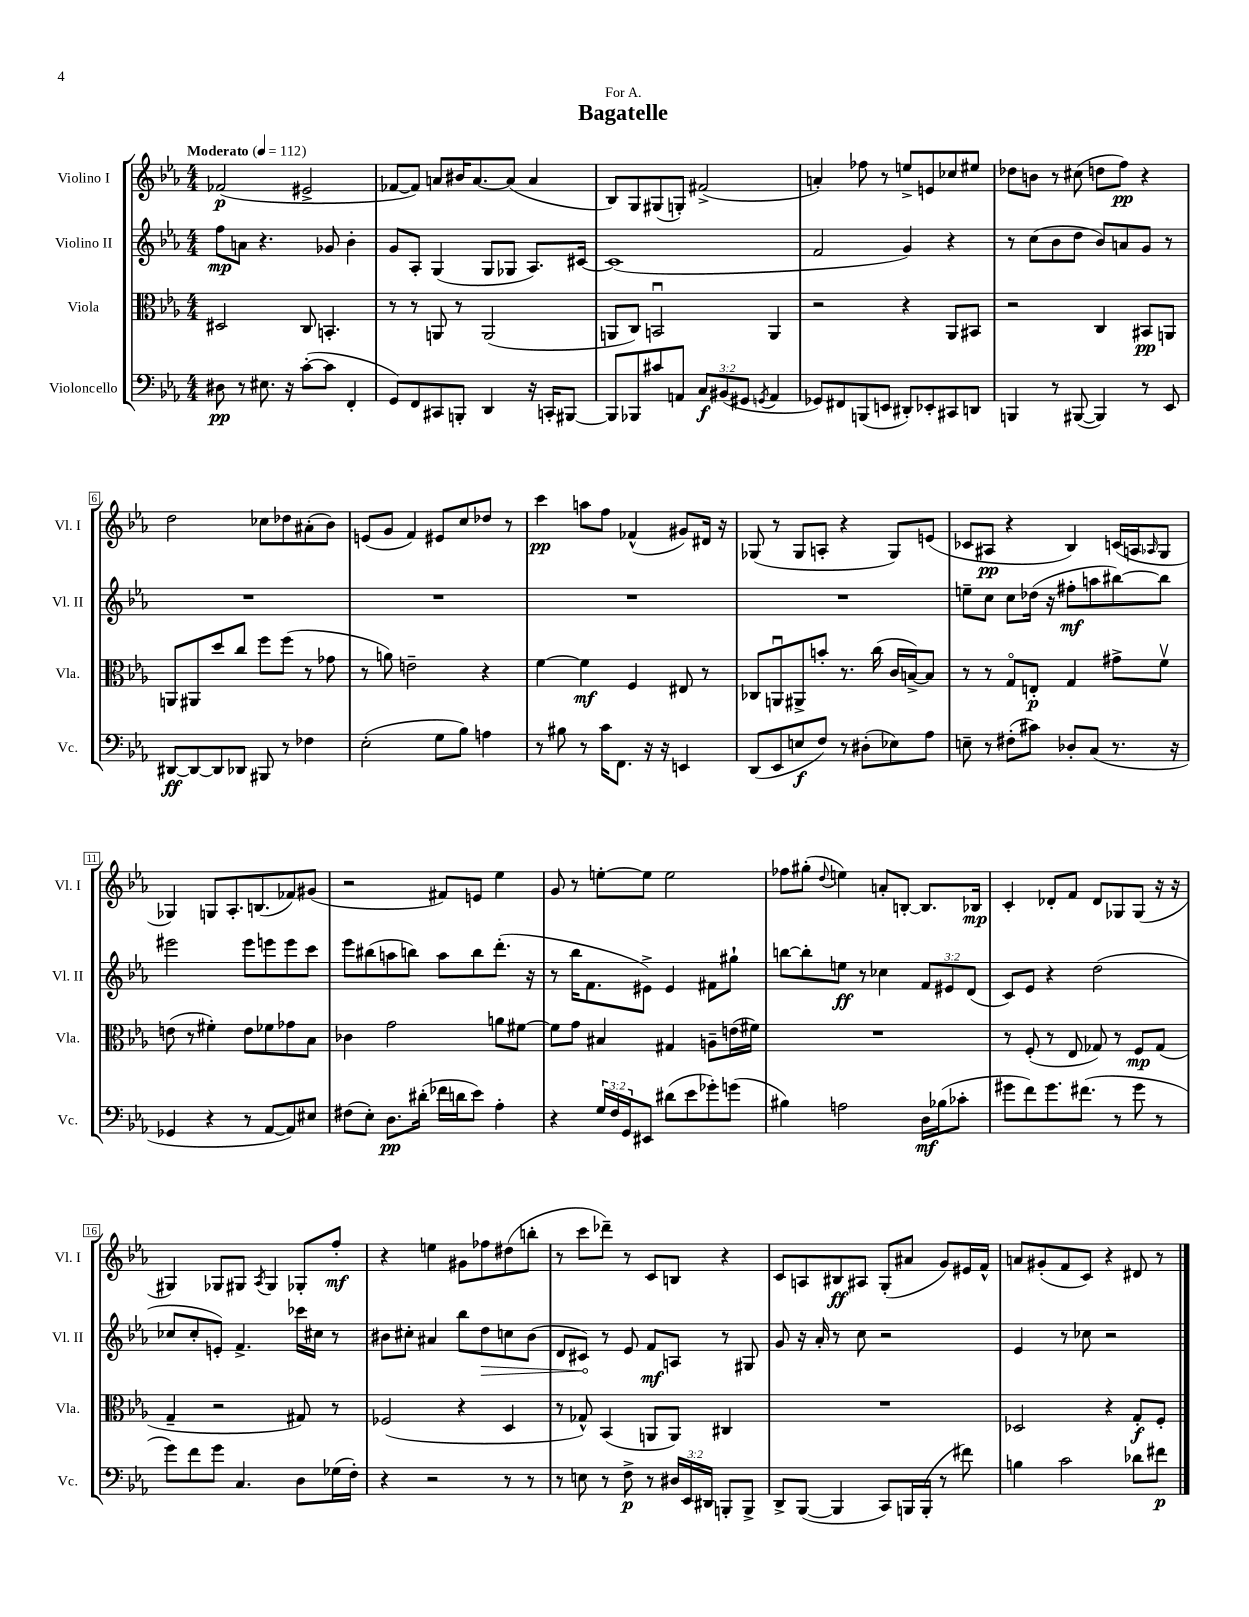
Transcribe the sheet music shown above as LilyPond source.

\header { title = "Bagatelle" dedication = "For A." }
<<
\new StaffGroup <<
\new Staff = "s0" \with { instrumentName = "Violino I" shortInstrumentName = "Vl. I" } {
    \clef treble \key ees \major \numericTimeSignature \time 4/4 \tempo "Moderato" 4 = 112
    fes'2\p( eis'2-> |
    fes'8~ fes'8) a'8 bis'16 a'8.~ a'8( a'4 |
    bes8) g8 gis8( g8-.) fis'2->( |
    a'4-.) fes''8 r8 e''8-> e'8 ces''8 eis''8 |
    des''8 b'8 r8 cis''8( d''8 f''8\pp) r4 |
    d''2 ces''8 des''8 ais'8-.( bes'8) |
    e'8( g'8 f'4) eis'8 c''8 des''8 r8 |
    c'''4\pp a''8 f''8 fes'4-^( gis'8) dis'16 r16 |
    ges8( r8 ges8 a8-. r4 ges8) e'8( |
    ces'8 ais8\pp r4 bes4) c'16( a16 \grace { aes16 } g8 |
    ges4) g8 aes8.-. b8.( fes'8) gis'8( |
    r2 fis'8) e'8 ees''4 |
    g'8 r8 e''8~-. e''8 e''2 |
    fes''8 gis''8-.( \appoggiatura { d''8 } e''4) a'8-. b8~-. b8. bes16\mp |
    c'4-. des'8-. f'8 des'8 ges8 ges8( r16 r16 |
    gis4) ges8 gis8 \acciaccatura { aes8 } gis4 ges8-. f''8-.\mf |
    r4 e''4 gis'8 fes''8 dis''8( b''8-. |
    r8 c'''8 des'''8--) r8 c'8 b8 r4 |
    c'8 a8 bis8\ff ais8 g8-.( ais'8 g'8) eis'16 f'16-^ |
    a'8 gis'8-.( f'8 c'8) r4 dis'8 r8 \bar "|." |
}
\new Staff = "s1" \with { instrumentName = "Violino II" shortInstrumentName = "Vl. II" } {
    \clef treble \key ees \major \numericTimeSignature \time 4/4 \override Staff.TupletNumber.text = #tuplet-number::calc-fraction-text
    f''8\mp a'8 r4. ges'8 bes'4-. |
    g'8 aes8-. g4( g8 ges8 aes8.) cis'16~ |
    cis'1( |
    f'2 g'4) r4 |
    r8 c''8( bes'8 d''8 bes'8) a'8 g'8 r8 |
    R1 |
    R1 |
    R1 |
    R1 |
    e''8-- c''8 c''8 des''16( r16 fis''8-.\mf a''8 bis''8~) bis''8 |
    eis'''2 eis'''8 e'''8 e'''8 c'''8 |
    ees'''8 bis''8( a''8 b''8) a''8 b''8 d'''8.-.( r16 |
    r8 bes''16 f'8. eis'8->) eis'4 fis'8 gis''8-! |
    b''8~ b''8-. e''8\ff r8 ces''4 \tuplet 3/2 { f'8 eis'8 d'8( } |
    c'8) ees'8 r4 d''2( |
    ces''8 ces''8-. e'8-.) f'4.-> ces'''16 cis''16 r8 |
    bis'8 cis''8-. ais'4 bes''8 \once \override Hairpin.circled-tip = ##t d''8\> c''8 bis'8( |
    d'8 cis'8\!) r8 ees'8 f'8\mf a8 r8 gis8 |
    g'8 r16 aes'16-. r8 c''8 r2 |
    ees'4 r8 ces''8 r2 \bar "|." |
}
\new Staff = "s2" \with { instrumentName = "Viola" shortInstrumentName = "Vla." } {
    \clef alto \key ees \major \numericTimeSignature \time 4/4
    dis2 c8 b,4.-. |
    r8 r8 a,8 r8 a,2( |
    a,8 c8) b,2\downbow a,4 |
    r2 r4 aes,8 bis,8 |
    r2 c4 bis,8\pp a,8 |
    a,8 ais,8 d''8 c''8 f''8 f''8( r8 ges'8 |
    r8 a'8) e'2-- r4 |
    f'4~ f'4\mf f4 eis8 r8 |
    ces8 a,8\downbow ais,8-> b'8-. r8. c''16( c'16 b16~->) b8 |
    r8 r8 g8\flageolet e8-.\p g4 gis'8-> f'8\upbow |
    e'8( r8 fis'4-.) e'8 fes'8 ges'8 bes8 |
    ces'4 g'2 a'8 fis'8~ |
    fis'8 g'8 bis4 gis4 a8-- e'16( fis'16) |
    R1 |
    r8 f8-.( r8 ees8 ges8) r8 f8\mp ges8( |
    g4-- r2 gis8) r8 |
    fes2( r4 d4 |
    r8 ges8-^) bes,4( a,8 a,8) cis4 |
    R1 |
    des2 r4 g8-.\f f8-. \bar "|." |
}
\new Staff = "s3" \with { instrumentName = "Violoncello" shortInstrumentName = "Vc." } {
    \clef bass \key ees \major \numericTimeSignature \time 4/4 \override Staff.TupletNumber.text = #tuplet-number::calc-fraction-text
    dis8\pp r8 eis8. r16 c'8~-.( c'8 f,4-. |
    g,8) f,8 cis,8 b,,8-. d,4 r16 c,16-. bis,,8~ |
    bis,,8 bes,,8 cis'8 a,8 \tuplet 3/2 { c8\f bis,8( gis,8 } \acciaccatura { g,8 } a,4 |
    ges,8) fis,8 b,,8( e,8 dis,8-.) ees,8-. cis,8 d,8 |
    b,,4 r8 bis,,8~( bis,,4) r8 ees,8 |
    dis,8~\ff dis,8~ dis,8 des,8 bis,,8 r8 fes4 |
    ees2-.( g8 bes8) a4 |
    r8 bis8 r8 c'16 f,8. r16 r16 e,4 |
    d,8( ees,8 e8\f f8) r8 dis8-.( ees8) aes8 |
    e8-- r8 fis8-.( cis'8) des8-. c8( r8. r16 |
    ges,4 r4 r8 aes,8~ aes,8) eis8 |
    fis8( ees8-.) d8.\pp dis'16-.( fes'16 d'16 ees'8) aes4-. |
    r4 \tuplet 3/2 { g16 f16 g,16 } eis,8 dis'8( ees'8 ges'8-.) g'8( |
    bis4) a2 d16\mf bes16( ces'8-. |
    gis'8 f'8) gis'8. fis'8.( r8 gis'8 r8 |
    g'8) f'8 g'8 c4. d8 ges16( f16-.) |
    r4 r2 r8 r8 |
    r8 e8 r8 f8->\p r8 \tuplet 3/2 { dis16 ees,16 dis,16 } b,,8-. b,,8-> |
    d,8-> bes,,8~( bes,,4 c,8) b,,16 b,,16-.( r8 fis'8) |
    b4 c'2 des'8 fis'8\p \bar "|." |
}
>>
>>
\layout { \context { \Score \override BarNumber.stencil = #(make-stencil-boxer 0.1 0.3 ly:text-interface::print) } }
